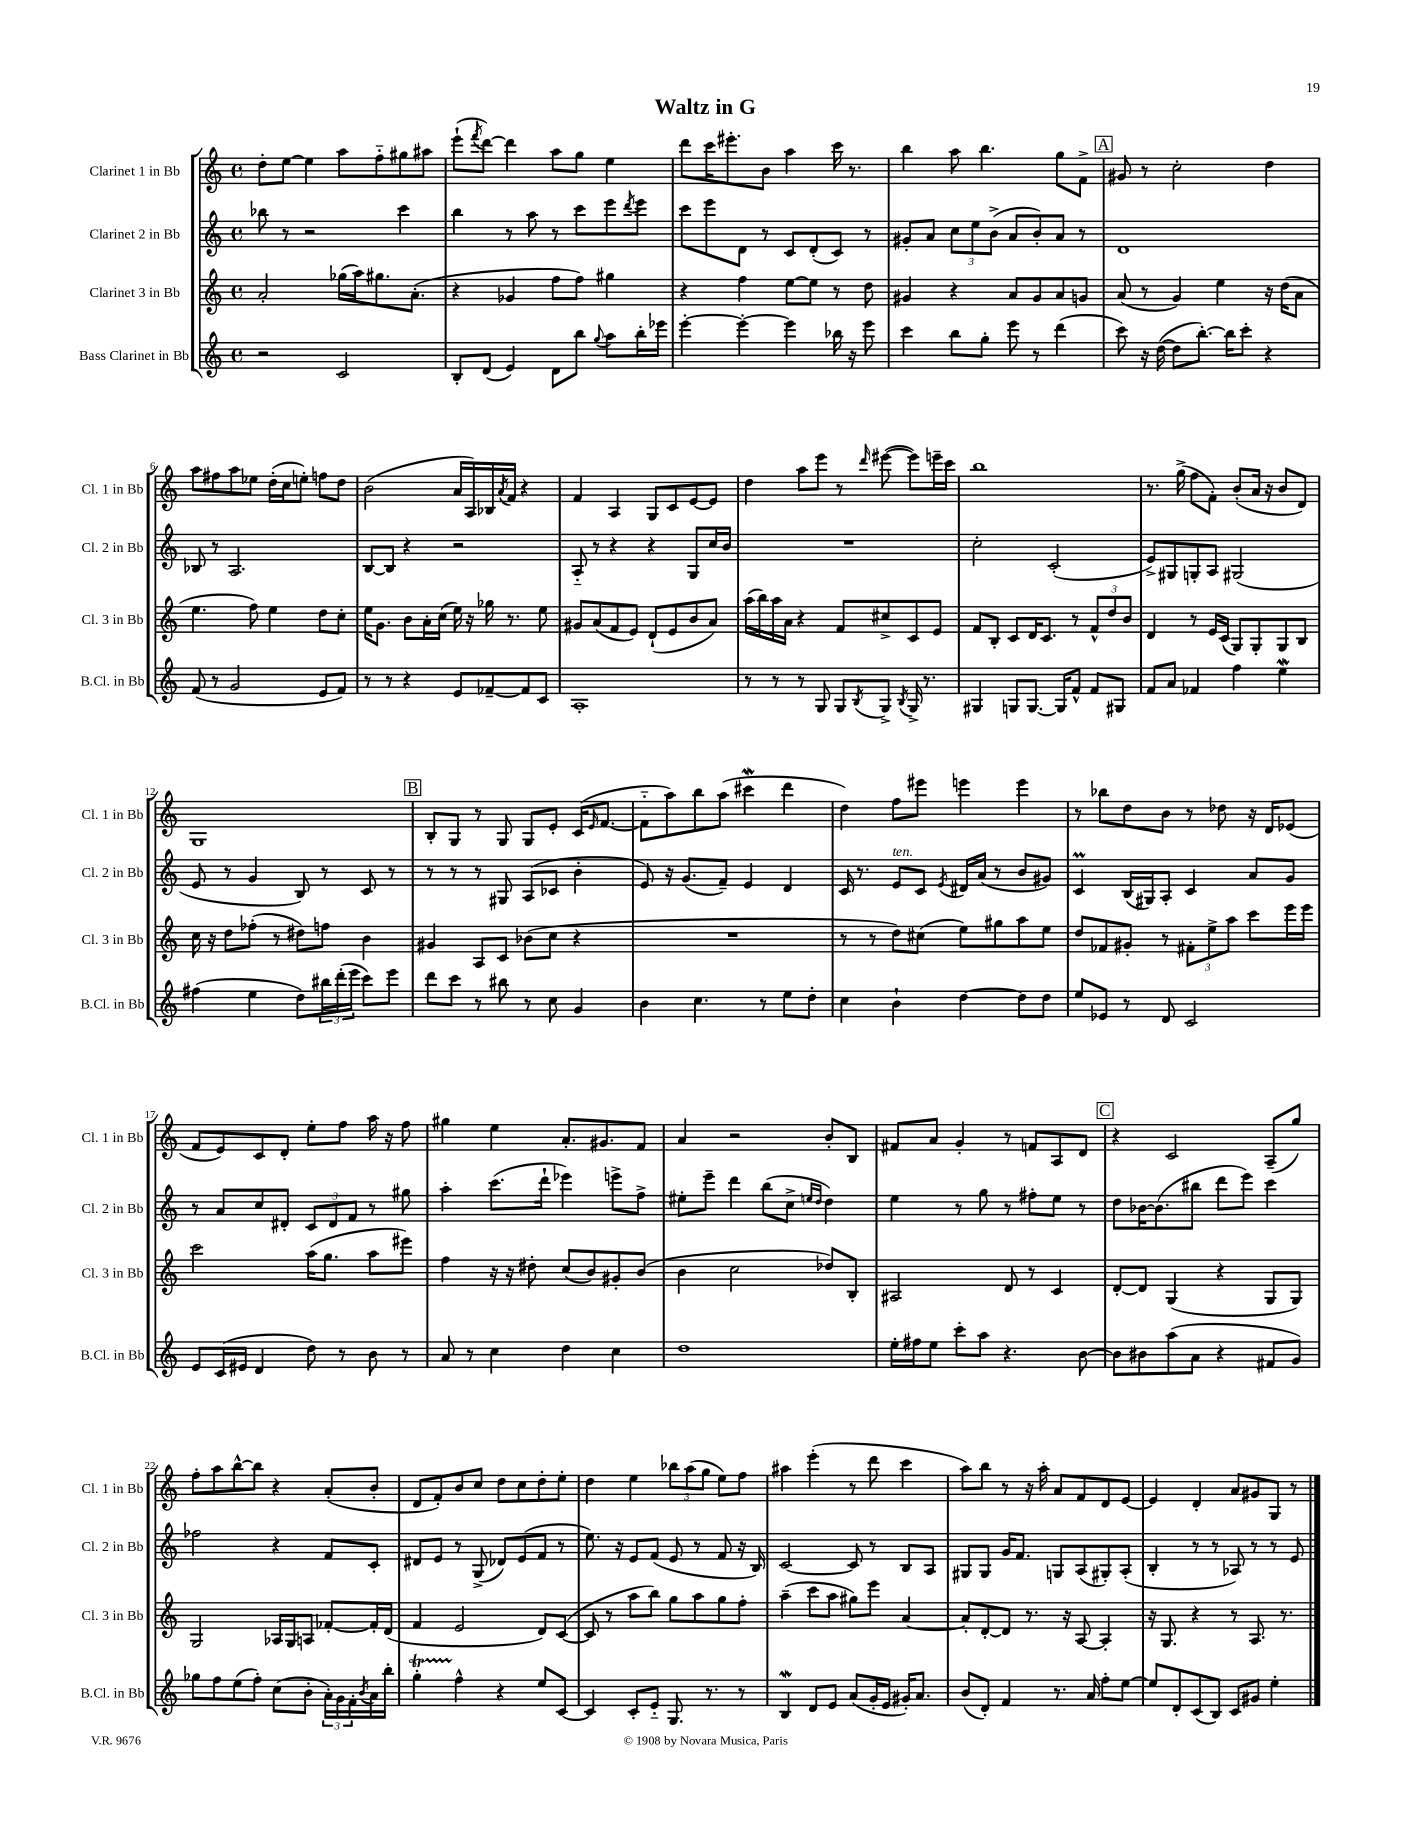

**kern	**kern	**kern	**kern
*staff4	*staff3	*staff2	*staff1
*clefG2	*clefG2	*clefG2	*clefG2
*k[]	*k[]	*k[]	*k[]
*M4/4	*M4/4	*M4/4	*M4/4
*met(c)	*met(c)	*met(c)	*met(c)
2r	2a'/	8bb-\	8dd'\L
.	.	8r	[8ee\J
.	.	2r	4ee\]
2c/	(16gg-\LL	.	8aa\L
.	16aa\J)	.	.
.	8.gg#\	.	8ff'~\
.	.	4ccc\	8gg#\
.	(8.a'\J	.	.
.	.	.	8aa#\J
=	=	=	=
8B'/L	4r	4bb\	(8eee`\L
.	.	.	8qfff/
(8d/J	.	.	[8ddd\J)
4e/)	4g-/	8r	4ddd\]
.	.	8aa\	.
8d\L	8ff\L	8r	8aa\L
8bb\J	8ff\J)	8ccc\L	8gg\J
8qqgg/	.	.	.
8aa\L	4gg#\	8eee\	4ee\
.	.	8qddd/	.
16bb'\L	.	8eee\J	.
16eee-\JJ	.	.	.
=	=	=	=
[4eee'\	4r	8ccc\L	8ddd\L
.	.	8eee\	16ccc\K
.	.	.	8.eee#'\
4eee'\_	4ff\	8d\J	.
.	.	8r	8b\J
4eee\]	[8ee\L	8c/L	4aa\
.	8ee\]J	(8d'/	.
16bb-\	8r	8c/J)	16ccc\
16r	.	.	8.r
8eee\	8dd\	8r	.
=	=	=	=
4ccc\	4g#/	8g#'/L	4bb\
.	.	8a/J	.
8bb\L	4r	12cc\L	8aa\
.	.	12ee\	.
8gg'\J	.	.	4.bb\
.	.	(12b^\J	.
8eee\	8a/L	8a/L	.
8r	8g#/	8b'/)	.
(4ddd\	8a/	8a/J	8gg\L
.	8g/J	8r	8f^\J
=	=	=	=
8ccc\)	(8a/	1d	8g#/
16r	8r	.	8r
([16dd\	.	.	.
8dd\]L	4g/)	.	2cc'\
[8.bb'\J)	.	.	.
.	4ee\	.	.
16bb\]LK	.	.	.
8ccc'\J	.	.	.
4r	16r	.	4dd\
.	(16dd\LK	.	.
.	8a\J	.	.
=	=	=	=
(8f/	4.ee\	8B-/	8aa\L
8r	.	8r	8ff#\
2g/	.	2.A/	8aa\
.	8ff\)	.	8ee-\J
.	4ee\	.	(16dd'\LL
.	.	.	16cc\J
.	.	.	8ee'\J)
8e/L	8dd\L	.	8ff\L
8f/J)	8cc'\J	.	8dd\J
=	=	=	=
8r	16ee\LK	[8B/L	(2b\
.	8.g\J	.	.
8r	.	8B/]J	.
4r	8b\L	4r	.
.	16a'\L	.	.
.	(16cc\JJ	.	.
8e/L	16ee\)	2r	16a/LL
.	16r	.	16A/)
[8f-~/	16gg-\	.	16B-/
.	.	.	8qa/
.	8.r	.	16f/JJ
8f-/]	.	.	4r
8c/J	8ee\	.	.
=	=	=	=
1A'	8g#/L	8A'~/	4f/
.	(8a/	8r	.
.	8f/	4r	4A/
.	8e/J)	.	.
.	(8d`/L	4r	8G/L
.	8e/	.	8c/
.	8b/	8G/L	[8e/
.	8a/J)	16cc/L	8e/]J
.	.	16b/JJ	.
=	=	=	=
8r	(16aa\LL	1r	4dd\
.	16bb\)	.	.
8r	16aa\	.	.
.	16a\JJ	.	.
8r	4r	.	8aa\L
8G/	.	.	8eee\J
8G/L	8f/L	.	8r
8qB/	.	.	16qqddd/
8G^/J	8cc#^/	.	([8eee#\
8qB/	.	.	.
16G^/	8c/	.	8eee#\]L)
8.r	.	.	.
.	8e/J	.	16eee~\L
.	.	.	16ccc\JJ
=	=	=	=
4G#/	8f/L	2cc'\	1bb
.	8B'/J	.	.
8G/L	8c/L	.	.
[8.G/J	16d/K	.	.
.	8.c/J	.	.
.	.	(2c'/	.
16G/]LK	.	.	.
8f^^/J	8r	.	.
8f/L	12f^^/L	.	.
.	12dd/	.	.
8G#/J	.	.	.
.	12b/J	.	.
=	=	=	=
8f/L	4d/	8e^/L)	8.r
8a/J	.	8G#/	.
.	.	.	(16gg^\
4f-/	8r	8G'/	8ff\L
.	16e/LL	8A/J	8f'\J)
.	(16c/JJ	.	.
4ff\	8G/L)	(2G#/	(8b'/L
.	8G'/	.	16a/Jk
.	.	.	16r
4ee\	8G/	.	8b/L
.	8B/J	.	8d/J)
=	=	=	=
(4ff#\	16cc\	8e/	1G
.	16r	.	.
.	8dd\L	8r	.
4ee\	(8ff-'\J	4g/	.
.	8r	.	.
8dd\L)	8dd#\L)	8B/)	.
24bb#\L	8ff\J	8r	.
(24ddd'\	.	.	.
24eee\JJ	.	.	.
8ccc\L)	4b\	8c/	.
8eee\J	.	8r	.
=	=	=	=
8ddd\L	4g#/	8r	8B'/L
8ccc\J	.	8r	8G/J
8r	8A/L	8r	8r
8bb#\	8c/J	8G#/	8G/
8r	(8b-\L	(8A/L	8G/L
8cc\	8cc\J	8c-/J	8e'/J
4g/	4r	4b'\	(16c/LK
.	.	.	16qqe/
.	.	.	[8.f/J
=	=	=	=
4b\	1r	8e/)	8f'~\]L
.	.	16r	8aa\)
.	.	(8.g/L	.
4.cc\	.	.	8bb\
.	.	8f~/J)	(8aa\J
.	.	4e/	4ccc#\
8r	.	.	.
8ee\L	.	4d/	4ddd\
8dd'\J	.	.	.
=	=	=	=
4cc\	8r	16c/	4dd\)
.	.	8.r	.
.	8r	.	.
4b`\	8dd\L)	8e/L	8ff\L
.	(8cc#\J	8c/J	8eee#\J
.	.	8qe/	.
[4dd\	8ee\L)	16d#/LL	4eee\
.	.	(16a/JJ	.
.	8gg#\	8r	.
8dd\]L	8aa\	8b/L	4eee\
8dd\J	8ee\J	8g#/J)	.
=	=	=	=
8ee/L	8dd/L	4c/	8r
8e-/J	8f-/	.	8bb-\L
8r	8g#'/J	(16B/LL	8dd\
.	.	16G#/J)	.
8d/	8r	8A'/J	8b\J
2c/	12f#'\L	4c/	8r
.	12ee^\	.	.
.	.	.	8dd-\
.	12aa\J	.	.
.	8ccc\L	8a/L	16r
.	.	.	16d/LK
.	16eee\L	8g/J	(8e-/J
.	16eee\JJ	.	.
=	=	=	=
8e/L	2ccc\	8r	8f/L
(16c/L	.	8a/L	8e/)
16e#/JJ	.	.	.
4d/	.	8cc/	8c/
.	.	8d#'/J	8d'/J
8dd\)	(16aa\LK	12c/L	8ee'\L
.	8.gg\J	.	.
.	.	12d#/	.
8r	.	.	8ff\J
.	.	12f/J	.
8b\	8aa\L	8r	16aa\
.	.	.	16r
8r	8eee#\J)	8gg#\	8ff\
=	=	=	=
8a/	4ff\	4aa'\	4gg#\
8r	.	.	.
4cc\	16r	(8.ccc\L	4ee\
.	16r	.	.
.	8dd#'\	.	.
.	.	16ddd`\Jk	.
4dd\	(8cc/L	4eee-\)	8.a'/L
.	8b/)	.	.
.	.	.	8.g#/
4cc\	8g#'/	8eee^\L	.
.	(8b/J	8ff^\J	8f/J
=	=	=	=
1dd	4b\	8ee#'\L	4a/
.	.	8eee~\J	.
.	2cc\	4ddd\	2r
.	.	(8bb\L	.
.	.	8cc^\J	.
.	.	16qqee/LL	.
.	.	16qqdd/JJ	.
.	8dd-/L)	4dd\)	8b'/L
.	8B'/J	.	8B/J
=	=	=	=
16ee'\LL	2A#/	4ee\	8f#/L
16ff#\J	.	.	.
8ee\J	.	.	8a/J
8ccc'\L	.	8r	4g'/
8aa\J	.	8gg\	.
4.r	8d/	8r	8r
.	8r	8ff#'\L	8f/L
.	4c/	8ee\J	8A/
[8b\	.	8r	8d/J
=	=	=	=
8b\]L	[8d'/L	8dd\L	4r
8b#\	8d/]J	[16b-\K	.
.	.	(8.b-\]	.
(8aa\	(4G/	.	2c/
8a\J	.	8bb#\J	.
4r	4r	8ddd\L	.
.	.	8eee\J)	.
8f#/L	8G/L	4ccc\	(8A~/L
8g/J)	8G/J)	.	8gg/J)
=	=	=	=
8gg-\L	2G/	2ff-\	8ff'\L
8ff\	.	.	8aa\
(8ee\	.	.	[8bb^^\
8ff'\J)	.	.	8bb\]J
(8cc\L	16A-/LL	4r	4r
.	16G/J	.	.
8b'\J	8A/J	.	.
24a'\LL)	[8f-'/L	8f/L	(8a'/L
24g\	.	.	.
24f'\	.	.	.
8qb/	.	.	.
16a\	16f-'/]L	8c'/J	8b'/J
16bb'\JJ	(16d/JJ	.	.
=	=	=	=
4gg'\	4f/	8d#/L	8d/L
.	.	8e/J	8f'/)
4ff^^\	2e/	8r	8b/
.	.	(8G^/	8cc/J
4r	.	8d-/L)	8dd\L
.	.	(8e/	8cc\
8ee/L	8d/L)	8f/J	8dd'\
[8c/J	([8c/J	8r	8ee'\J
=	=	=	=
4c/]	8c/]	8.ee\)	4dd\
.	8r	.	.
.	.	16r	.
8c'/L	8aa\L	8e/L	4ee\
8e'~/J	8bb\J)	(8f/J	.
8.G/	8gg\L	8e/	12bb-\L
.	.	.	(12aa\
.	8aa\	8r	.
.	.	.	12gg\J
8.r	.	.	.
.	8gg\	8f/	8ee\L)
8r	8ff'\J	16r	8ff\J
.	.	16B/)	.
=	=	=	=
4B/	(4aa~\	[2c/	4aa#\
8d/L	8ccc\L	.	(4eee'\
8e/J	8aa\J	.	.
(8a/L	8gg#\L)	8c/]	8r
16g'/L	8eee\J	8r	8ddd\
16e/JJ	.	.	.
16g#'/LK)	[4a/	8B/L	4ccc\
8.a/J	.	.	.
.	.	8A/J	.
=	=	=	=
(8b/L	8a'/]L	8G#/L	8aa\L)
8d'/J)	[8d'/	8G#/J	8bb\J
4f/	8d/]J	16g/LK	8r
.	.	8.f/J	.
.	8.r	.	16r
.	.	.	16aa'\
8.r	.	8G/L	8a/L
.	16r	.	.
.	[8A/	(8A/	8f/
16a/	.	.	.
8ff'\L	4A'/]	8G#'/)	8d/
[8ee\J	.	(8A'/J	[8e/J
=	=	=	=
8ee/]L	16r	4B'/	4e/]
.	8.G/	.	.
8d'/	.	.	.
(8c/	4r	8r	4d'/
8B/J)	.	8r	.
8c/L	8r	8A-/)	8a/L
8g#/J	8.A/	8r	8g#/
4ee'\	.	8r	8G/J
.	8.r	.	.
.	.	8e/	8r
==	==	==	==
*-	*-	*-	*-
